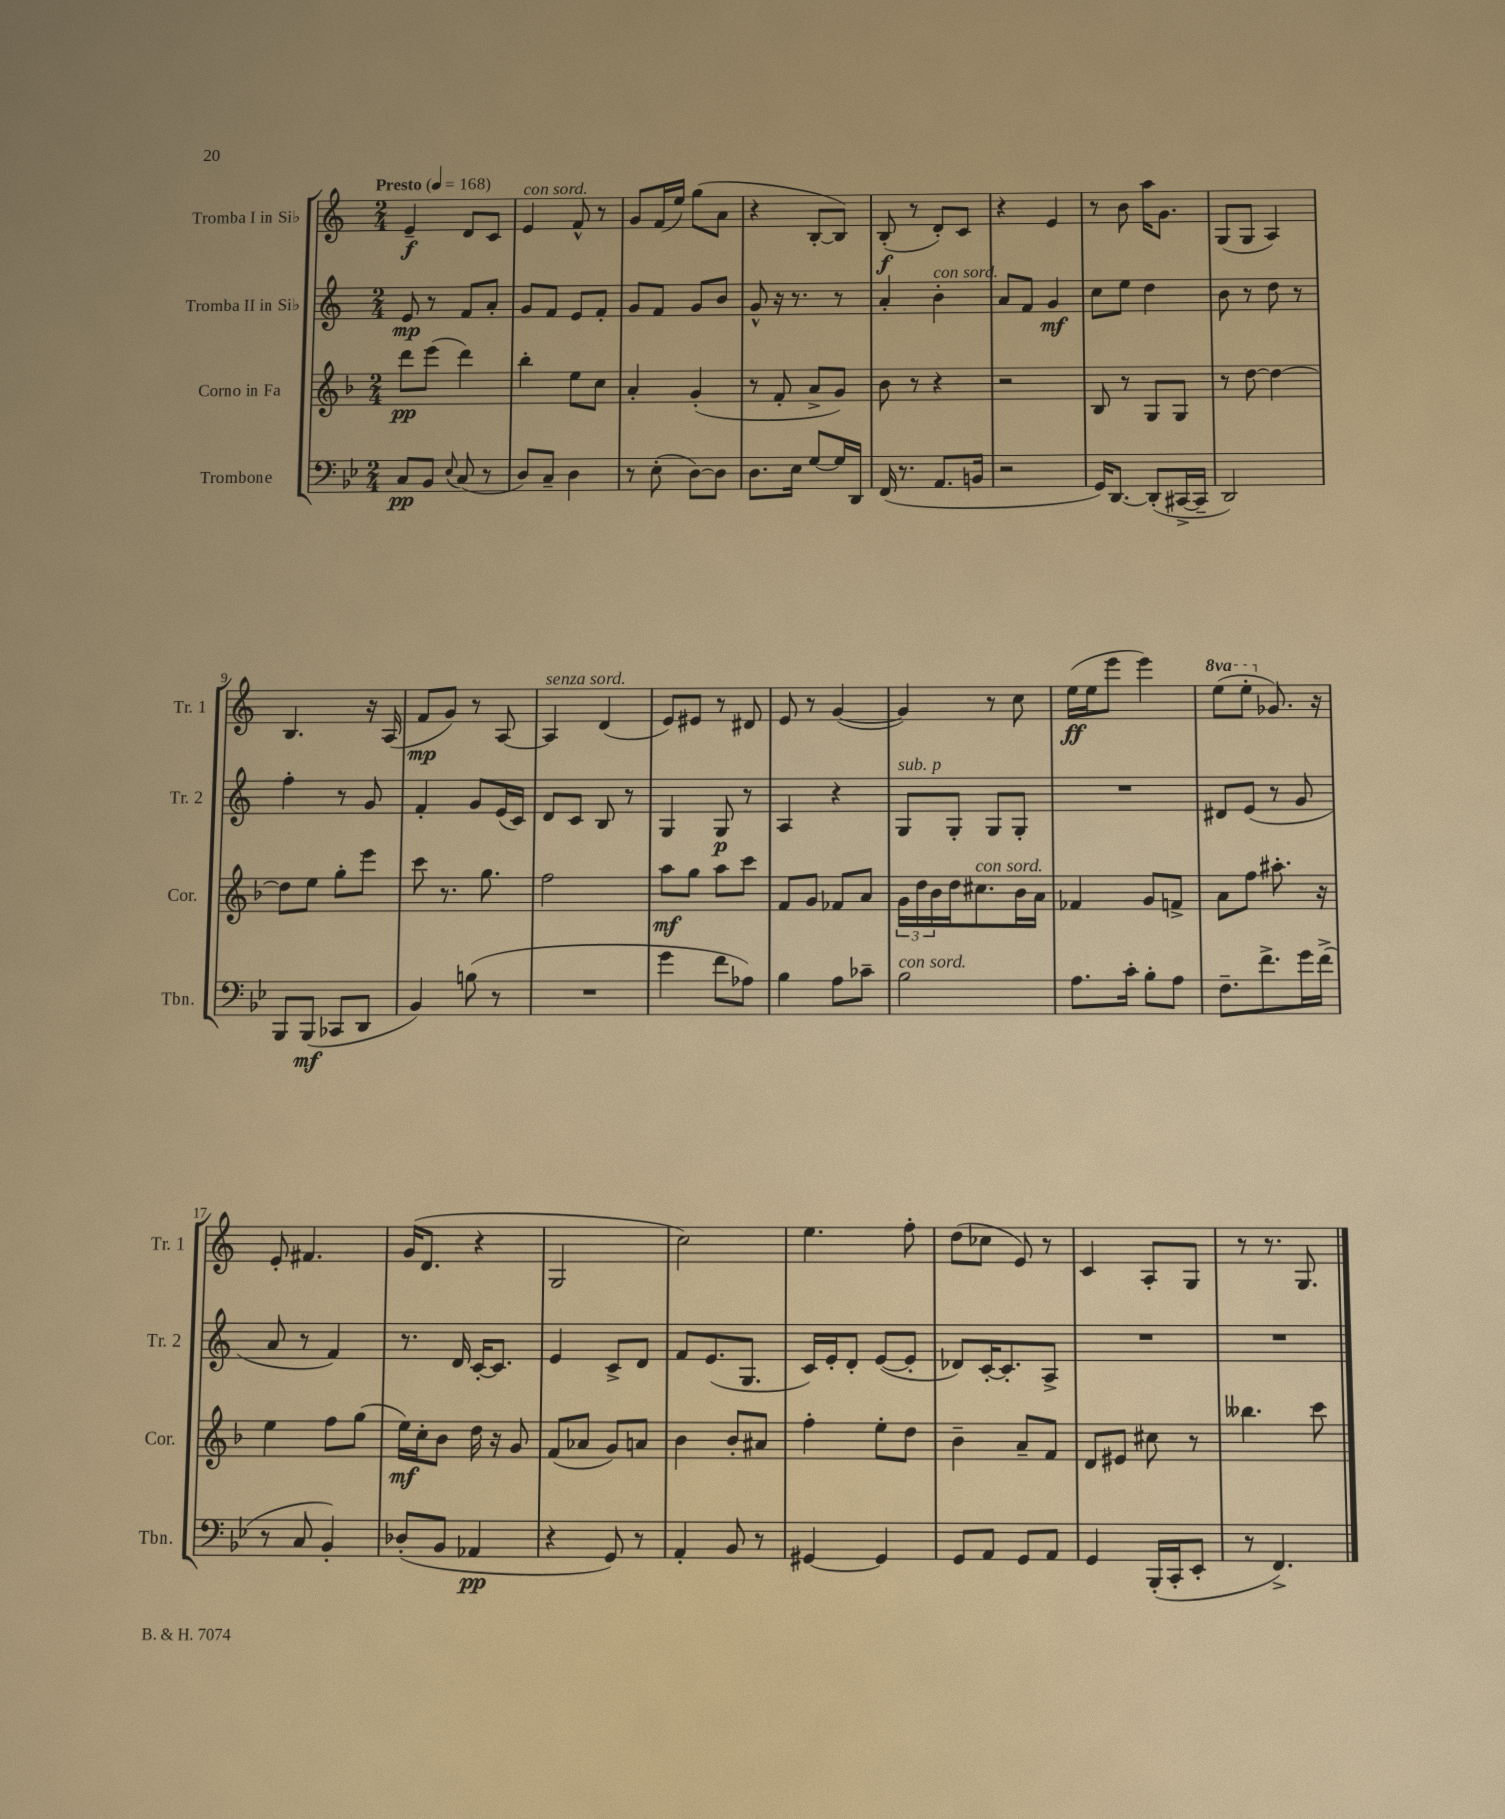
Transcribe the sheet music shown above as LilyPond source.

<<
\new StaffGroup <<
\new Staff = "s0" \with { instrumentName = "Tromba I in Sib" shortInstrumentName = "Tr. 1" } {
    \clef treble \key c \major \numericTimeSignature \time 2/4 \set Staff.ottavationMarkups = #ottavation-simple-ordinals \tempo "Presto" 4 = 168
    e'4--\f d'8 c'8 |
    e'4^\markup { \italic "con sord." } f'8-^ r8 |
    g'8 f'16( e''16) g''8( a'8 |
    r4 b8~-. b8) |
    b8-.\f( r8 d'8-.) c'8 |
    r4 e'4 |
    r8 b'8 a''16 g'8. |
    g8( g8 a4) |
    b4. r16 a16( |
    f'8\mp g'8) r8 a8~ |
    a4^\markup { \italic "senza sord." } d'4( |
    e'8) eis'8 r8 dis'8 |
    e'8 r8 g'4~( |
    g'4) r8 c''8 |
    e''16\ff( e''16 e'''8 e'''4) |
    \ottava #1 e'''8( e'''8-. \ottava #0 ges'8.) r16 |
    e'8-. fis'4. |
    g'16( d'8. r4 |
    g2 |
    c''2) |
    e''4. f''8-. |
    d''8( ces''8 e'8) r8 |
    c'4 a8-. g8 |
    r8 r8. g8. \bar "|." |
}
\new Staff = "s1" \with { instrumentName = "Tromba II in Sib" shortInstrumentName = "Tr. 2" } {
    \clef treble \key c \major \numericTimeSignature \time 2/4
    e'8\mp r8 f'8 a'8-. |
    g'8 f'8 e'8 f'8-. |
    g'8 f'8 g'8 b'8 |
    g'8-^ r16 r8. r8 |
    a'4-. b'4-.^\markup { \italic "con sord." } |
    a'8 f'8 g'4\mf |
    c''8 e''8 d''4 |
    b'8 r8 d''8 r8 |
    f''4-. r8 g'8 |
    f'4-. g'8 e'16( c'16) |
    d'8 c'8 b8 r8 |
    g4 g8\p r8 |
    a4 r4 |
    g8^\markup { \italic "sub. p" } g8-. g8 g8-. |
    R2 |
    dis'8 e'8( r8 g'8 |
    a'8 r8 f'4) |
    r8. d'16 c'16~-. c'8. |
    e'4 c'8-> d'8 |
    f'8 e'8.( g8. |
    c'16) e'16-. d'8-. e'8~( e'8-. |
    des'8) c'16~-. c'8.-. a8-> |
    R2 |
    R2 \bar "|." |
}
\new Staff = "s2" \with { instrumentName = "Corno in Fa" shortInstrumentName = "Cor." } {
    \clef treble \key f \major \numericTimeSignature \time 2/4
    d'''8\pp e'''8( d'''4) |
    bes''4-. e''8 c''8 |
    a'4-. g'4-.( |
    r8 f'8-. a'8-> g'8) |
    bes'8 r8 r4 |
    r2 |
    bes8 r8 g8 g8 |
    r8 d''8~ d''4~ |
    d''8 e''8 g''8-. e'''8 |
    c'''8 r8. g''8. |
    f''2 |
    a''8\mf g''8 a''8 c'''8 |
    f'8 g'8 fes'8 a'8 |
    \tuplet 3/2 { g'16 d''16 bes'16 } d''16 cis''8.^\markup { \italic "con sord." } bes'16 a'16 |
    fes'4 g'8 f'8-> |
    a'8 f''8 ais''8.-. r16 |
    e''4 f''8 g''8( |
    e''16\mf) c''16-. bes'8 d''16 r16 g'8 |
    f'8( aes'8 g'8) a'8 |
    bes'4 bes'8-. ais'8 |
    f''4-. e''8-. d''8 |
    bes'4-- a'8-- f'8 |
    d'8 eis'8 cis''8 r8 |
    beses''4. c'''8 \bar "|." |
}
\new Staff = "s3" \with { instrumentName = "Trombone" shortInstrumentName = "Tbn." } {
    \clef bass \key bes \major \numericTimeSignature \time 2/4
    c8\pp bes,8 \appoggiatura { ees8 } c8( r8 |
    d8) c8-- d4 |
    r8 ees8-.( d8~) d8 |
    d8. ees16 g8~ g16 d,16 |
    f,16( r8. a,8. b,16 |
    r2 |
    g,16) d,8.~ d,8-.( cis,16~-> cis,16-- |
    d,2) |
    bes,,8 bes,,8\mf( ces,8 d,8 |
    bes,4) b8( r8 |
    R2 |
    g'4 f'8 aes8) |
    bes4 a8 ces'8-- |
    bes2^\markup { \italic "con sord." } |
    a8. c'16-. bes8-. a8 |
    f8.-- f'8.-> g'16 f'16->( |
    r8 c8 bes,4-.) |
    des8-.( bes,8 aes,4\pp |
    r4 g,8) r8 |
    a,4-. bes,8 r8 |
    gis,4~ gis,4 |
    g,8 a,8 g,8 a,8 |
    g,4 bes,,16-.( c,16-. ees,8-. |
    r8 f,4.->) \bar "|." |
}
>>
>>
